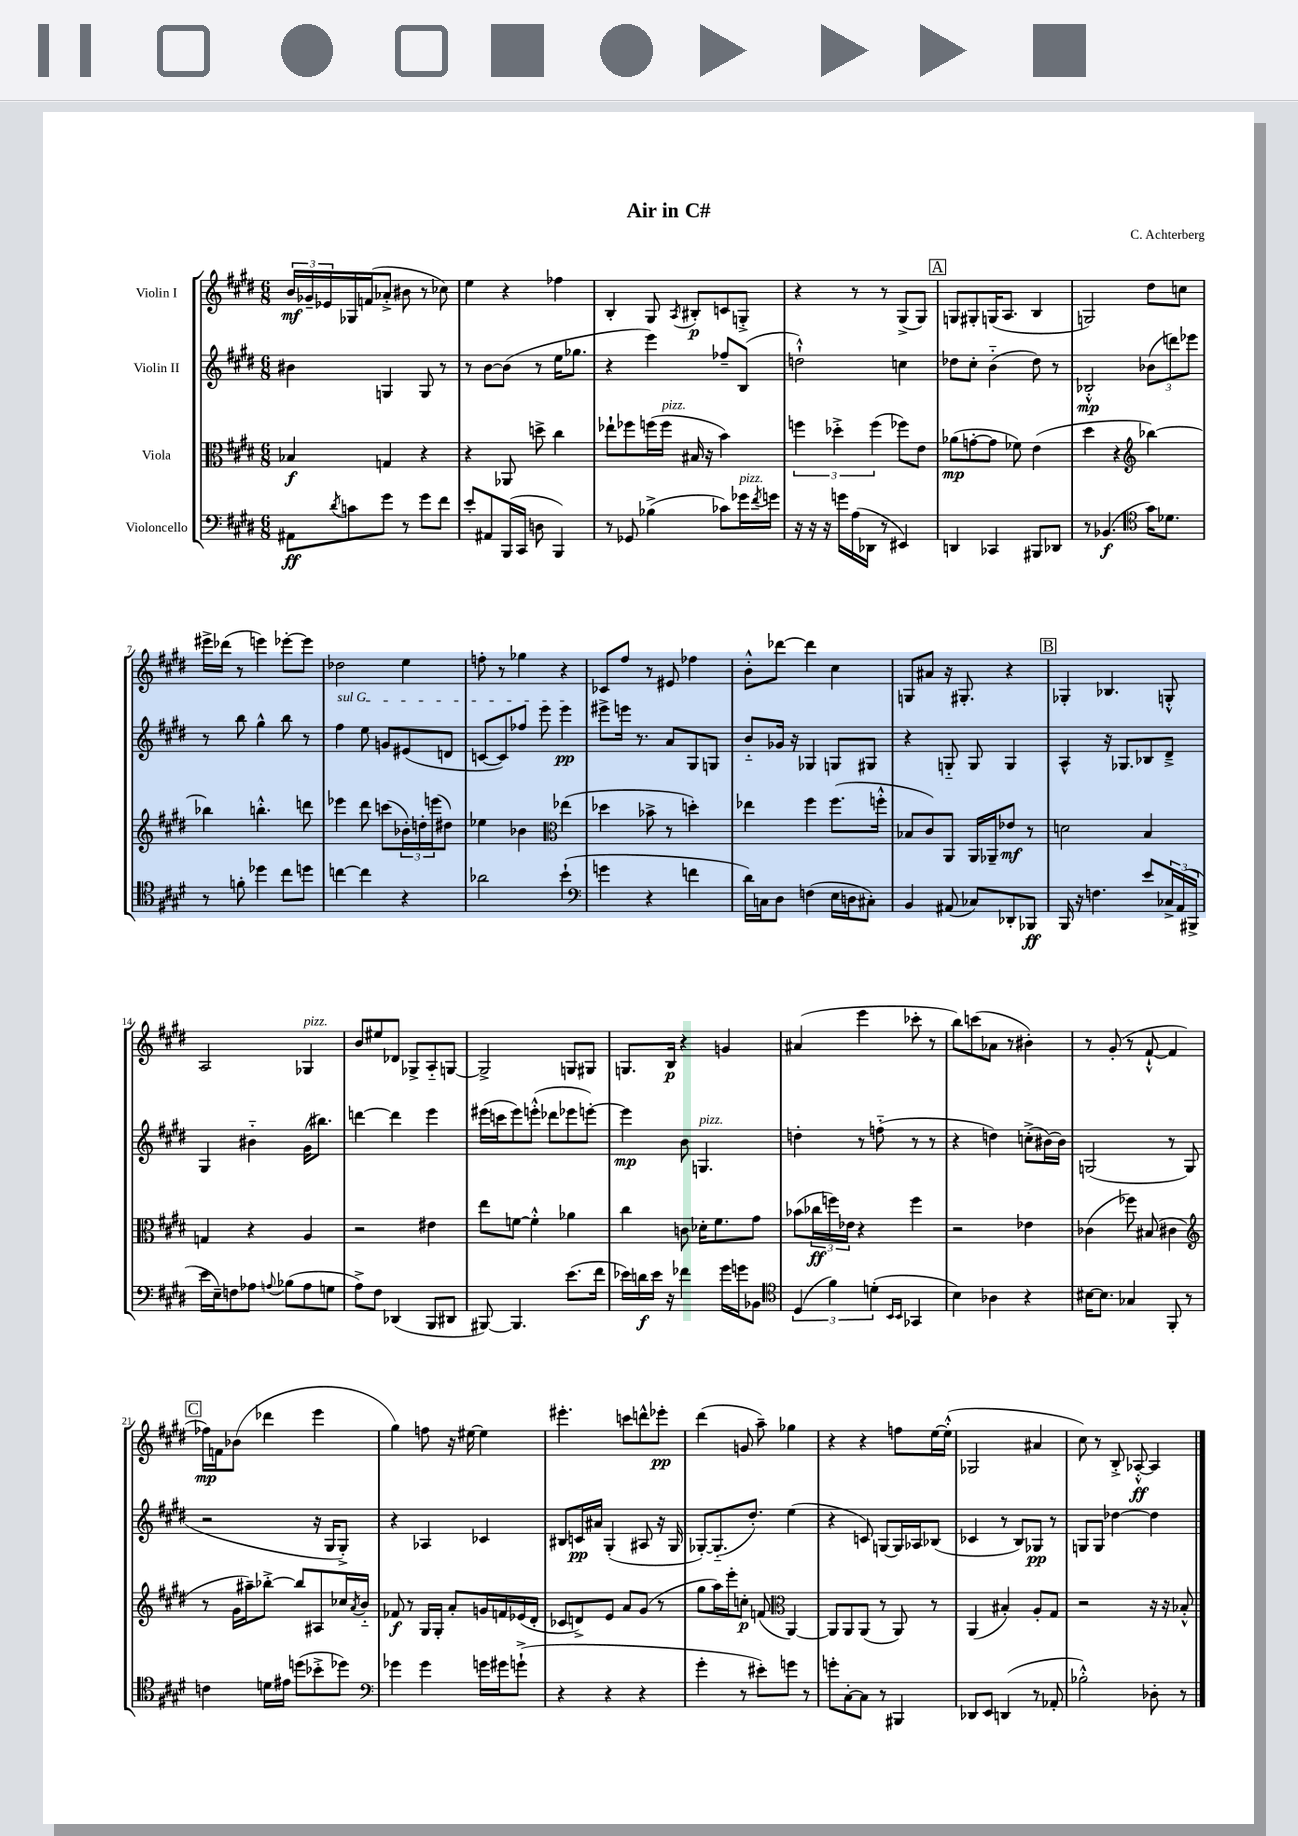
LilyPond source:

\header { title = "Air in C#" composer = "C. Achterberg" }
<<
\new StaffGroup <<
\new Staff = "s0" \with { instrumentName = "Violin I" } {
    \clef treble \key e \major \numericTimeSignature \time 6/8
    \tuplet 3/2 { b'16\mf ges'16-- ees'16 } ges16 f'16( aes'8-.-> bis'8 r8 ces''8) |
    e''4 r4 fes''4 |
    b4-. gis8 \acciaccatura { a8 } bis8-.\p c'8 g8-.-> |
    r4 r8 r8 gis8->( gis8) |
    \mark \markup { \box "A" } g8 gis8-. g16( a8. b4 |
    g2) dis''8 c''8 |
    eis'''16-> des'''16( r8 e'''4) ees'''8~-. ees'''8 |
    des''2 e''4 |
    f''8-. r8 ges''4 r4 |
    ces'8 fis''8 r8 eis'8 fes''4 |
    b'8-.-^ des'''8~ des'''4 cis''4 |
    g8 ais'8 r16 gis8.-. r4 |
    \mark \markup { \box "B" } ges4-. bes4. g8-.-^ |
    a2 ges4^\markup { \italic "pizz." } |
    b'8 eis''8 des'8 ges8-> a8-_ g8~ |
    g2-> g8 gis8 |
    g8. b16\p r4 g'4 |
    ais'4( e'''4 ces'''8-. r8 |
    b''8) c'''8( aes'8 r8 bis'4-.) |
    r8 gis'8-.( r8 fis'8~-!-^ fis'4 |
    \mark \markup { \box "C" } fes''16\mp) f'16 bes'8( des'''4 e'''4 |
    gis''4) f''8 r16 eis''16~ eis''4 |
    eis'''4.-. c'''8 d'''8-^ ees'''8-.\pp |
    dis'''4( g'8 a''8--) ges''4 |
    r4 r4 f''8 e''16~ e''16-.-^( |
    ges2 ais'4 |
    cis''8) r8 b8-.-> aes8~-.-^\ff aes4 \bar "|." |
}
\new Staff = "s1" \with { instrumentName = "Violin II" } {
    \clef treble \key e \major \numericTimeSignature \time 6/8
    bis'4 g4 g8 r8 |
    r8 b'8~ b'8( r8 e''16 ges''8. |
    r4 e'''4) fes''8-- b8( |
    d''2-!-^) c''4 |
    \mark \markup { \box "A" } des''8 cis''8-. b'4-_( des''8) r8 |
    bes2-.-^\mp \tuplet 3/2 { bes'8( d'''8) ees'''8 } |
    r8 b''8 gis''4-^ b''8 r8 |
    \once \override TextSpanner.bound-details.left.text = \markup { \italic "sul G" } fis''4\startTextSpan e''8 g'8 eis'8( d'8 |
    c'8~ c'8) fes''8 e'''8 e'''4\pp\stopTextSpan |
    eis'''8-> e'''16 r8. a'8 gis8 g8 |
    b'8-_ ges'16 r16 ges4 g8 gis8 |
    r4 g8-_ g8 g4 |
    \mark \markup { \box "B" } a4-^ r16 ges8. bes8 dis'8---> |
    gis4 bis'4-_ gis'16( bis''8.) |
    d'''4~ d'''4 e'''4 |
    eis'''16( c'''16 eis'''8) e'''8-.-^( des'''8 ees'''8 e'''8~-.) |
    e'''4\mp b'8 g4.^\markup { \italic "pizz." } |
    d''4-. r8 f''8-_( r8 r8 |
    r4 d''4) c''8-.->( bis'16~) bis'16 |
    g2( r8 g8 |
    \mark \markup { \box "C" } r2 r16 gis16 gis8-.->) |
    r4 aes4 ces'4 |
    bis8 c'16\pp ais'16 gis4-.( ais8 r16 gis16 |
    ges8~-.) ges8.-_( dis''8.-.) e''4( |
    r4 c'8) g8~ g16 aes16 bes8( |
    ces'4 r8 b8) ges8\pp r8 |
    g8 g8 des''4~ des''4 \bar "|." |
}
\new Staff = "s2" \with { instrumentName = "Viola" } {
    \clef alto \key e \major \numericTimeSignature \time 6/8
    bes4\f g4 r4 |
    r4 aes,8 d''8-> cis''4 |
    ees''8-! fes''8 f''16( f''16^\markup { \italic "pizz." } bis16 r16 b'4) |
    \tuplet 3/2 { f''4 des''4-.-> f''4( } fes''8) e'8 |
    \mark \markup { \box "A" } aes'8\mp( g'8~-. g'8 fes'8) e'4( |
    dis''4 r4 \clef treble bes''4~) |
    bes''4 b''4.-.-^ d'''8 |
    ees'''4 dis'''8 c'''8( \tuplet 3/2 { bes'16-.) d''16-. e'''16( } dis''8) |
    ees''4 bes'4 \clef alto ees''4( |
    des''4 bes'8-> r8 d''4-.) |
    ees''4 fis''4 fis''8.( f''16-.-^ |
    bes8 cis'8) a,8 a,16 aes,16-- ees'8\mf r8 |
    \mark \markup { \box "B" } d'2 b4 |
    g4 r4 a4 |
    r2 eis'4 |
    e''8 f'8~ f'4-.-^ aes'4 |
    cis''4 c'8 des'16-. fis'8. gis'8 |
    bes'8( \tuplet 3/2 { ces''16\ff f''16) ees'16 } r4 f''4 |
    r2 ees'4 |
    ces'4( fes''8) bis8( cis'4 |
    \mark \markup { \box "C" } \clef treble r8 gis'16 ais''16--) bes''8~-.-> bes''8 ais8 ces''16 \acciaccatura { a'8 } b'16-_ |
    fes'8\f r8 gis16 gis16-. a'8-. g'16 f'16 ees'16( dis'16-. |
    ces'8 d'8->) e'8 a'8 gis'8( r8 |
    gis''8 a''16) e'''16-. c''8-.\p f'8( \clef alto a,4~) |
    a,8 a,8 a,8( r8 a,8) r8 |
    a,4( bis4-.) a8-. gis8 |
    r2 r16 r16 bes8-.-^ \bar "|." |
}
\new Staff = "s3" \with { instrumentName = "Violoncello" } {
    \clef bass \key e \major \numericTimeSignature \time 6/8
    ais,8\ff \acciaccatura { dis'8 } c'8 gis'8 r8 gis'8 fis'8 |
    e'8-. ais,8 b,,16( cis,16 d8 b,,4) |
    r8 ges,8 bes4->( ces'8) ges'16^\markup { \italic "pizz." } \acciaccatura { fis'8 } g'16 |
    r16 r16 r16 g'16 a16( des,16 r8 eis,4) |
    \mark \markup { \box "A" } d,4 ces,4 bis,,8 des,8 |
    r8 bes,4.\f( \clef tenor gis'16) des'8. |
    r8 f'8-. des''4 cis''8 d''8 |
    c''4~ c''4 r4 |
    aes'2 b'4-!( |
    \clef bass g'4 r4 f'4 |
    dis'16) c16 dis8 f4( e16 d16 cis8-.) |
    b,4 ais,8( ces8) des,8-. bes,,8\ff |
    \mark \markup { \box "B" } b,,16 r16 f4. e'8 \tuplet 3/2 { ces16-> a,16( bis,,16-> } |
    e'16 e16--) f8 aes8 \appoggiatura { a8 } bes8( a8 g8 |
    a8->) fis8 des,4( b,,8 dis,8 |
    bis,,8~) bis,,4. e'8.( fis'16 |
    ees'16) d'16\f ees'16 r16 fes'4 gis'16 g'16 bes,8 |
    \clef tenor \tuplet 3/2 { dis4( fis'4) d'4-.( } \grace { b,16 b,16 } ges,4 |
    b4) aes4 r4 |
    bis16~ bis8. ges4 fis,8-. r8 |
    \mark \markup { \box "C" } c'4 d'16 eis'16 d''8( bes'8-.-> des''8) |
    \clef bass ges'4 ges'4 g'16 gis'16 g'8-!->( |
    r4 r4 r4 |
    gis'4-. r8 eis'8-.) g'8 r8 |
    g'8-. cis8~-. cis8 r8 bis,,4 |
    des,8 e,8 d,4( r8 aes,8-. |
    bes2-.-^) des8-. r8 \bar "|." |
}
>>
>>
